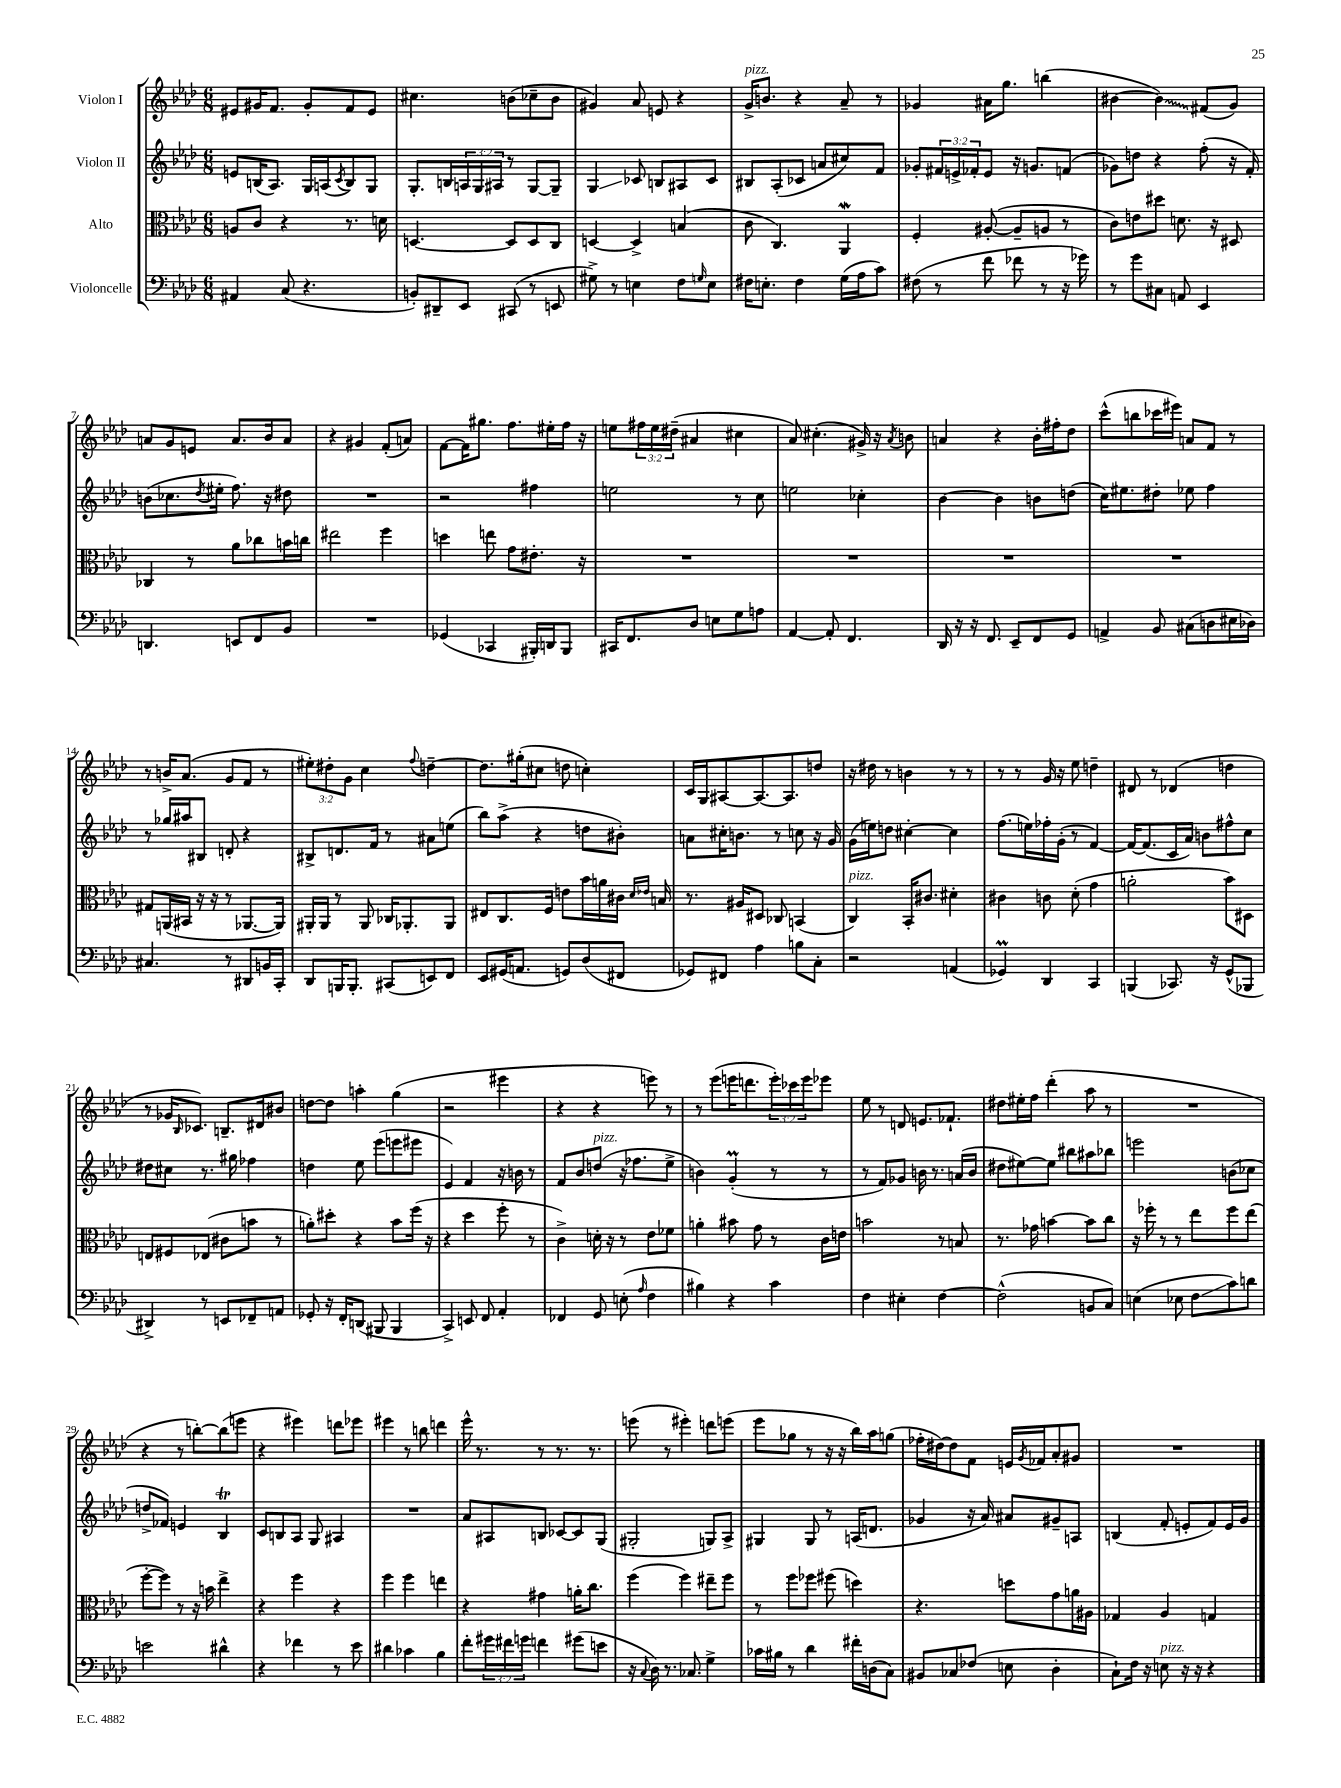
<<
\new StaffGroup <<
\new Staff = "s0" \with { instrumentName = "Violon I" } {
    \clef treble \key aes \major \numericTimeSignature \time 6/8 \override Staff.TupletNumber.text = #tuplet-number::calc-fraction-text
    eis'8 gis'16 f'8. gis'8-. f'8 eis'8 |
    cis''4. b'8( ces''8-- b'8 |
    gis'4) aes'8 e'8 r4 |
    g'16->^\markup { \italic "pizz." } b'8. r4 aes'8-- r8 |
    ges'4 ais'16 g''8. b''4( |
    bis'4~ \once \override Glissando.style = #'zigzag bis'4\glissando) fis'8( g'8) |
    a'8 g'8 e'8 a'8. bes'16 a'8 |
    r4 gis'4 f'8-.( a'8) |
    f'8~ f'16 gis''8. f''8. eis''16-. f''16 r16 |
    e''8 \tuplet 3/2 { fis''16 e''16 dis''16--( } ais'4 cis''4 |
    aes'8) cis''4.-.( gis'16->) r16 \acciaccatura { aes'8 } b'8 |
    a'4 r4 bes'16-. fis''16-. des''8 |
    c'''8-^( b''8 ces'''16 eis'''16) a'8 f'8 r8 |
    r8 b'16-> aes'8.( g'8 f'8 r8 |
    \tuplet 3/2 { eis''8-.) dis''8-. g'8 } c''4 \appoggiatura { f''8 } d''4~-- |
    d''8. gis''16-.( cis''8 d''8 c''4-.) |
    c'16 g16 ais8~ ais8.~ ais8. d''8 |
    r16 dis''16 r8 b'4 r8 r8 |
    r8 r8 g'16 r16 ees''8 d''4-- |
    dis'8 r8 des'4( d''4 |
    r8 ges'16 \grace { bes16 } ces'8.) b8.-- dis'16 bis'8 |
    d''8~ d''8 a''4-. g''4( |
    r2 eis'''4 |
    r4 r4 e'''8) r8 |
    r8 ees'''8( e'''16 d'''8. \tuplet 3/2 { e'''16-.) ces'''16 e'''16 } ees'''8 |
    ees''8 r8 d'8 e'8. fes'8.-! |
    dis''8 eis''16-. f''16 des'''4-.( aes''8 r8 |
    R2. |
    r4 r8 b''8~-.) b''8( e'''8 |
    r4 eis'''4) d'''8 ees'''8 |
    eis'''4 r8 b''8 d'''4 |
    ees'''16-^ r8. r8 r8. r8. |
    e'''8( r8 eis'''4-.) d'''8 e'''8( |
    ees'''8 ges''8 r8 r16 r16 bes''16) aes''16 g''8( |
    fes''16-. dis''16~) dis''8 f'8 e'16 \acciaccatura { g'8 } fes'16 aes'8-. gis'8 |
    R2. \bar "|." |
}
\new Staff = "s1" \with { instrumentName = "Violon II" } {
    \clef treble \key aes \major \numericTimeSignature \time 6/8 \override Staff.TupletNumber.text = #tuplet-number::calc-fraction-text
    e'8 b16( aes8.) g16 a16( \acciaccatura { c'8 } b8) g8 |
    g8.-. b16 \tuplet 3/2 { a16 g16 ais16 } r8 g8~ g8-- |
    g4\glissando ces'8 b8 ais8 ces'8 |
    bis8 aes8-.( ces'8 a'8 cis''8) f'8 |
    ges'8-. \tuplet 3/2 { fis'16 e'16-> fes'16-. } e'8 r16 g'8. f'8( |
    ges'8) d''8 r4 f''8-.( r16 f'16-.) |
    b'8( ces''8. \acciaccatura { des''8 } eis''16-. f''8.) r16 dis''8 |
    R2. |
    r2 fis''4 |
    e''2 r8 c''8 |
    e''2 ces''4-. |
    bes'4~ bes'4 b'8 d''8( |
    c''16) eis''8. dis''8-. ees''8 f''4 |
    r8 ges''16 ais''16 bis8 d'8-. r4 |
    bis8-> d'8. f'16 r8 ais'8 e''8( |
    bes''8) aes''8->( r4 d''8 bis'8-.) |
    a'8 cis''16-. b'8. r8 c''8 r16 g'16 |
    g'16( e''16) d''8 cis''4~-. cis''4 |
    f''8.( e''16) fes''16-. g'16-.( r8 f'4~) |
    f'16~ f'8.( c'16 aes'16) b'8 fis''8-^ c''8 |
    dis''8 cis''8 r8. gis''16 fes''4 |
    d''4 ees''8 ees'''8( e'''8 eis'''8 |
    ees'4) f'4 r16 b'16 r8 |
    f'8 bes'8 d''8^\markup { \italic "pizz." }( r16 fes''8. ees''8-> |
    b'4) g'4-.\prall( r8 r8 |
    r8 f'8) ges'8 b'16 r8. a'16( b'16 |
    dis''8 eis''8~) eis''8 bis''8 ais''8 bes''8 |
    e'''2 b'8( ces''8 |
    d''8-> fes'8) e'4 bes4\trill |
    c'8 b8 aes8 g8 ais4 |
    R2. |
    aes'8 ais8 b8 ces'8~ ces'8 g8( |
    gis2-. g8) aes8-> |
    gis4 gis8 r8 a16( d'8. |
    ges'4 r16 aes'16) ais'8 gis'8-- a8 |
    b4( f'8-. e'8-. f'8) e'16 g'16 \bar "|." |
}
\new Staff = "s2" \with { instrumentName = "Alto" } {
    \clef alto \key aes \major \numericTimeSignature \time 6/8
    a8 c'8 r4 r8. d'16 |
    d4.~ d8 d8 c8 |
    d4~ d4-> b4( |
    c'8 c4.) aes,4\mordent |
    f4-. ais8~-.( ais8-- a8 r8 |
    c'8) e'8 dis''8 d'8. r16 dis8 |
    ces4 r8 aes'8 ces''8 b'16 c''16 |
    eis''2 f''4 |
    d''4 e''8 g'8 eis'8.-. r16 |
    R2. |
    R2. |
    R2. |
    R2. |
    gis8 a,16( bis,16 r16 r16 r8 aes,8.~ aes,16) |
    ais,16-. ais,16 r8 ais,8 ces16 aes,8.-. aes,8 |
    eis8 c8. f16 e'8 bes'16 a'16 cis'16 \grace { des'16 ees'16 } b16 |
    r8. ais16 dis8 ces8 b,4( |
    c4^\markup { \italic "pizz." }) bes,16-. cis'8. dis'4-. |
    cis'4 c'8 des'8-.( g'4 |
    a'2-. bes'8) dis8 |
    e8 fis8 ees8( cis'8 b'8 r8 |
    a'8-.) dis''8-. r4 bes'8 f''16( r16 |
    r4 des''4 f''8-. r8 |
    c'4->) d'16-. r16 r8 ees'8 fes'8 |
    a'4-. bis'8 g'8 r8 c'16 e'16 |
    b'2 r8 b8 |
    r8. ges'16 b'4~ b'8 c''8 |
    r16 fes''16-. r8 r8 ees''8 fes''8 ees''8( |
    f''8~-. f''8) r8 r16 b'16 ees''4-> |
    r4 f''4 r4 |
    f''4 f''4 e''4 |
    r4 gis'4 a'16-. c''8. |
    f''4( f''4) eis''8-- f''8 |
    r8 f''8 fes''8 fis''8( d''4) |
    r4. d''8 g'8 a'16 ais16 |
    ges4 aes4 g4 \bar "|." |
}
\new Staff = "s3" \with { instrumentName = "Violoncelle" } {
    \clef bass \key aes \major \numericTimeSignature \time 6/8 \override Staff.TupletNumber.text = #tuplet-number::calc-fraction-text
    ais,4 c8( r4. |
    b,8-.) dis,8-- ees,8 cis,8( r8 e,8 |
    gis8->) r8 e4 f8 \grace { g16 } e8 |
    fis16 e8.-. fis4 g16( aes16 c'8) |
    fis8( r8 f'8 fes'8 r8 r16 ges'16) |
    r8 g'8 cis8 a,8 ees,4 |
    d,4. e,8 f,8 bes,8 |
    R2. |
    ges,4( ces,4 bis,,16-.) d,16 bis,,8 |
    cis,16 f,8. des8 e8 g8 a8 |
    aes,4~ aes,8-. f,4. |
    des,16 r16 r16 f,8. ees,8-- f,8 g,8 |
    a,4-> bes,8 cis8( d8 eis16 des16) |
    cis4. r8 dis,8 b,16 c,16-. |
    des,8 b,,16 b,,8.-. cis,8( e,8) f,8 |
    ees,8 gis,16( a,8. g,8) des8( fis,8 |
    ges,8) fis,8 aes4 b8 c8-. |
    r2 a,4( |
    ges,4\prall) des,4 c,4 |
    b,,4( ces,8.) r16 g,8-^( bes,,8 |
    dis,4->) r8 e,8 fes,8-- a,8 |
    ges,8-. r16 f,16-. d,8( bis,,8 bis,,4 |
    c,4->) e,8 f,8 aes,4-. |
    fes,4 g,8 e8-.( \grace { aes16 } f4 |
    bis4) r4 c'4 |
    f4 eis4-. f4~ |
    f2-^( b,8 c8) |
    e4( ees8 f8\glissando c'8) d'8 |
    e'2 dis'4-^ |
    r4 fes'4 r8 ees'8 |
    dis'4 ces'4 bes4 |
    f'8-. \tuplet 3/2 { gis'16 fis'16 g'16 } f'4 gis'8( e'8 |
    r16 \appoggiatura { c8 } des16) r8. ces8. g4-> |
    ces'16 bis16 r8 des'4 fis'16-. d16( c8) |
    bis,8 ces8 fes8( e8 des4-. |
    c8-!) f16 r16 e8^\markup { \italic "pizz." } r16 r16 r4 \bar "|." |
}
>>
>>
